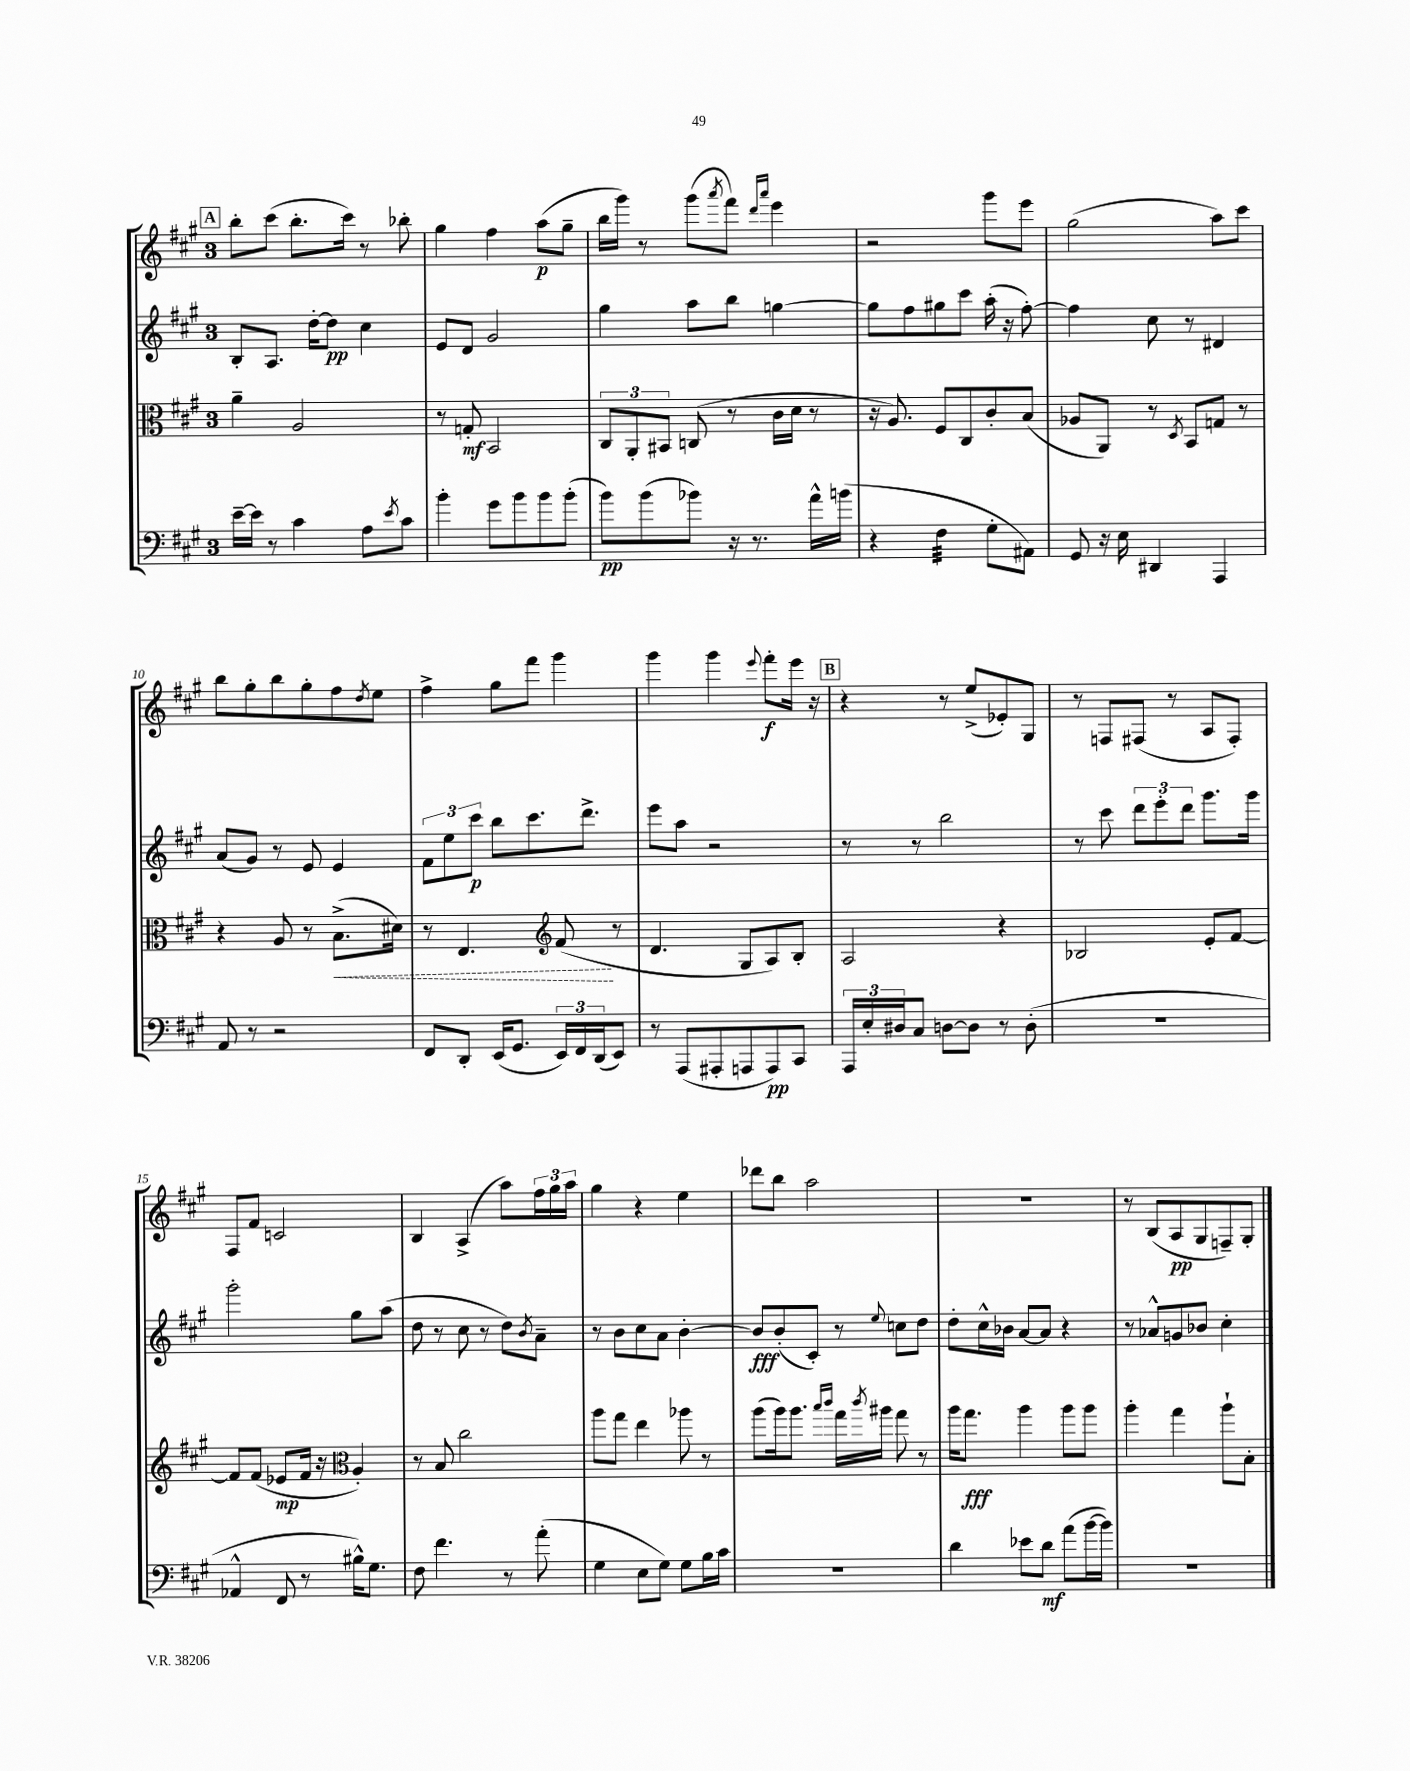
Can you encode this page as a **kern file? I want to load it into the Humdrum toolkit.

**kern	**kern	**kern	**kern
*staff4	*staff3	*staff2	*staff1
*clefF4	*clefC3	*clefG2	*clefG2
*k[f#c#g#]	*k[f#c#g#]	*k[f#c#g#]	*k[f#c#g#]
*M3/4	*M3/4	*M3/4	*M3/4
[16e~\LL	4a~\	8B'/L	8bb'\L
16e\]JJ	.	.	.
8r	.	8.A/J	(8ccc#\J
4c#\	2A/	.	8.bb'\L
.	.	[16dd'\LK	.
.	.	8dd\]J	.
.	.	.	16ccc#\Jk)
8A\L	.	4cc#\	8r
8qe/	.	.	.
8c#\J	.	.	8bb-'\
=	=	=	=
4b'\	8r	8e/L	4gg#\
.	8G'/	8d/J	.
8g#\L	2BB/	2g#/	4ff#\
8b\	.	.	.
8b\	.	.	(8aa\L
(8b'\J	.	.	8gg#~\J
=	=	=	=
8b\L)	12C#/L	4gg#\	16bb\LL
.	.	.	16ggg#\JJ)
.	12AA'/	.	.
(8b\	.	.	8r
.	12BB#/J	.	.
8b-\J)	(8C/	8aa\L	(8ggg#\L
.	.	.	8qaaa/
16r	8r	8bb\J	8fff#\J)
8.r	.	.	.
.	.	.	16qqddd/LL
.	.	.	16qqaaa/JJ
.	16c#\LL	[4gg\	4eee\
.	16d\JJ	.	.
16a^^\LL	8r	.	.
(16b\JJ	.	.	.
=	=	=	=
4r	16r	8gg\]L	2r
.	8.A/)	.	.
.	.	8ff#\	.
4F#\	8F#/L	8gg#\	.
.	8C#/	8ccc#\J	.
8G#'\L	8c#'/	(16aa'\	8ggg#\L
.	.	16r	.
8AA#\J)	(8B/J	[8ff#'\)	8eee\J
=	=	=	=
8GG#/	8A-/L	4ff#\]	(2gg#\
16r	8AA/J)	.	.
16E\	.	.	.
4DD#/	8r	8cc#\	.
.	8qD/	.	.
.	8BB/L	8r	.
4AAA/	8G/J	4d#/	8aa\L)
.	8r	.	8ccc#\J
=	=	=	=
8AA/	4r	(8a/L	8bb\L
8r	.	8g#/J)	8gg#'\
2r	8A/	8r	8bb\
.	8r	8e/	8gg#'\
.	(8.B^\L	4e/	8ff#\
.	.	.	8qdd/
.	.	.	8ee\J
.	16d#\Jk)	.	.
=	=	=	=
8FF#/L	8r	12f#\L	4ff#^\
.	.	12ee\	.
8DD'/J	4.E/	.	.
.	.	12ccc#\J	.
(16EE/LK	.	8bb\L	8gg#\L
8.GG#/J	.	.	.
.	.	8.ccc#\	8fff#\J
*	*clefG2	*	*
24EE/LL)	(8f#/	.	4ggg#\
24FF#/	.	.	.
.	.	8.ddd^\J	.
(24DD/J	.	.	.
8EE/J)	8r	.	.
=	=	=	=
8r	4.d/	8eee\L	4ggg#\
(8AAA/L	.	8aa\J	.
8AAA#'/	.	2r	4ggg#\
8AAA/	8G#/L	.	.
.	.	.	8qqeee/
8AAA/)	8A/)	.	8fff#'\L
8CC#/J	8B'/J	.	16eee\Jk
.	.	.	16r
=	=	=	=
24AAA/LL	2A/	8r	4r
24E'/	.	.	.
24D#/J	.	.	.
8C#/J	.	8r	.
[8D\L	.	2bb\	8r
8D\]J	.	.	(8ee^/L
8r	4r	.	8e-'/)
(8D'\	.	.	8G#/J
=	=	=	=
2.r	2B-/	8r	8r
.	.	8ccc#\	8F/L
.	.	12ddd\L	(8F#/J
.	.	12eee'\	.
.	.	.	8r
.	.	12ddd\J	.
.	8e'/L	8.ggg#\L	8A/L
.	[8f#/J	.	8F#'/J)
.	.	16ggg#\Jk	.
=	=	=	=
4AA-^^/	8f#/]L	2ggg#'\	8F#/L
.	(8f#/J	.	8f#/J
8FF#/	8e-/L	.	2c/
8r	16f#/Jk	.	.
.	16r	.	.
*	*clefC3	*	*
16B#^^\LK)	4A'/)	8gg#\L	.
8.G#\J	.	.	.
.	.	(8aa\J	.
=	=	=	=
8F#\	8r	8dd\	4B/
4.f#\	8B/	8r	.
.	2cc#\	8cc#\	(4A^/
.	.	8r	.
8r	.	8dd\L)	8aa\L)
.	.	8qb/	.
(8a'\	.	8a~\J	24ff#\L
.	.	.	24gg#\
.	.	.	24aa\JJ
=	=	=	=
4G#\	8aa\L	8r	4gg#\
.	8gg#\J	8b\L	.
8E\L	4ee\	8cc#\	4r
8G#\J)	.	8a\J	.
8G#\L	8aa-\	[4b'\	4ee\
16B\L	8r	.	.
16c#\JJ	.	.	.
=	=	=	=
2.r	(8aa\L	8b/]L	8ddd-\L
.	16aa\k)	(8b'/	8bb\J
.	8.aa\J	.	.
.	.	8c#'/J)	2aa\
.	16qqbb/LL	.	.
.	16qqccc#/JJ	.	.
.	16gg#\LL	8r	.
.	8qccc#/	.	.
.	16aa#\JJ	.	.
.	.	8qqee/	.
.	8gg#\	8cc\L	.
.	8r	8dd\J	.
=	=	=	=
4d\	16aa\LK	8dd'\L	2.r
.	8.gg#\J	.	.
.	.	16cc#^^\L	.
.	.	16b-\JJ	.
8e-\L	4aa\	[8a/L	.
8d\J	.	8a/]J	.
(8a\L	8aa\L	4r	.
[16b\L	8aa\J	.	.
16b\]JJ)	.	.	.
=	=	=	=
2.r	4aa'\	8r	8r
.	.	8a-^^/L	(8B/L
.	4gg#\	8g/	8A/
.	.	8b-/J	8G#/
.	8aa`\L	4cc#'\	8F~/)
.	8B'\J	.	8G#'/J
==	==	==	==
*-	*-	*-	*-
